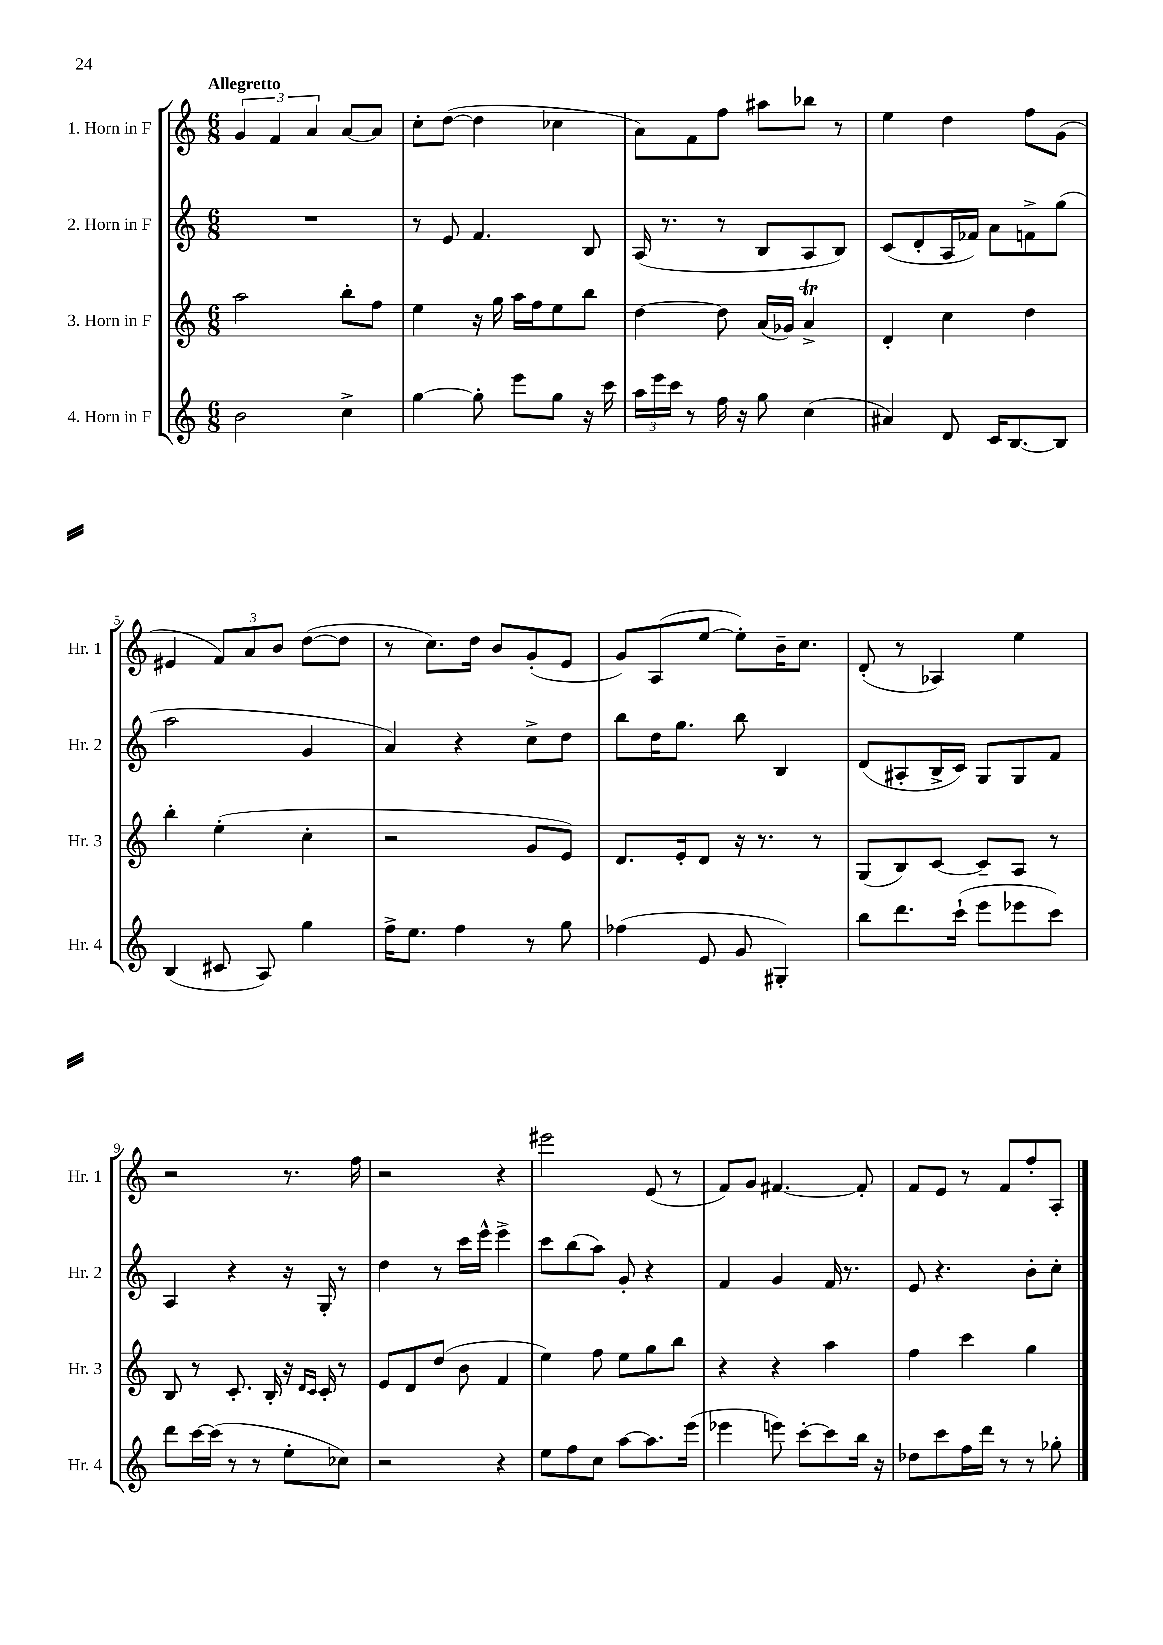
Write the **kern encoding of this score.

**kern	**kern	**kern	**kern
*part4	*part3	*part2	*part1
*staff4	*staff3	*staff2	*staff1
*I"4. Horn in F	*I"3. Horn in F	*I"2. Horn in F	*I"1. Horn in F
*I'Hr. 4	*I'Hr. 3	*I'Hr. 2	*I'Hr. 1
*clefG2	*clefG2	*clefG2	*clefG2
*k[]	*k[]	*k[]	*k[]
*M6/8	*M6/8	*M6/8	*M6/8
=1	=1	=1	=1
!	!	!	!LO:TX:a:B:t=Allegretto
2b\	2aa\	2.r	6g/
.	.	.	6f/
.	.	.	6a/
4cc^\	8bb'\L	.	[8a/L
.	8ff\J	.	8a/J]
=2	=2	=2	=2
[4gg\	4ee\	8r	8cc'\L
.	.	8e/	([8dd\J
8gg'\]	16r	4.f/	4dd\]
.	16gg\	.	.
8eee\L	16aa\LL	.	.
.	16ff\J	.	.
8gg\J	8ee\	.	4cc-X\
16r	8bb\J	8B/	.
16ccc\	.	.	.
=3	=3	=3	=3
24aa\LL	[4dd\	(16A/	8a\L)
24eee\	.	.	.
.	.	8.r	.
24ccc\JJ	.	.	.
8r	.	.	8f\
16ff\	8dd\]	8r	8ff\J
16r	.	.	.
8gg\	(16a/LL	8B/L	8aa#X\L
.	16g-X/JJ)	.	.
(4cc\	4aT^/	8A/	8bb-X\J
.	.	8B/J)	8r
=4	=4	=4	=4
4a#X/)	4d'/	(8c/L	4ee\
.	.	8d'/	.
8d/	4cc\	16A/L	4dd\
.	.	16f-X/JJ)	.
16c/KL	.	8a\L	.
[8.B/	.	.	.
.	4dd\	8fn^\	8ff\L
8B/J]	.	(8gg\J	(8g\J
!!LO:LB:g=z
=5	=5	=5	=5
(4B/	4bb'\	2aa\	4e#X/
8c#X/	(4ee'\	.	12f/L)
.	.	.	12a/
8A/)	.	.	.
.	.	.	12b/J
4gg\	4cc'\	4g/	([8dd\L
.	.	.	8dd\J]
=6	=6	=6	=6
16ff^\KL	2r	4a/)	8r
8.ee\J	.	.	.
.	.	.	8.cc\L)
4ff\	.	4r	.
.	.	.	16dd\Jk
.	.	.	8b/L
8r	8g/L	8cc^\L	(8g'/
8gg\	8e/J)	8dd\J	8e/J
=7	=7	=7	=7
(4ff-X\	8.d/L	8bb\L	8g/L)
.	.	16dd\K	(8A/
.	16e'/k	8.gg\J	.
8e/	8d/J	.	[8ee/J
8g/	16r	8bb\	8ee'\L])
.	8.r	.	.
4G#X'/)	.	4B/	16b~\K
.	.	.	8.cc\J
.	8r	.	.
=8	=8	=8	=8
8bb\L	(8G/L	(8d/L	(8d'/
8.ddd\	8B/)	8A#X'/	8r
.	[8c/J	16B^/L	4A-X/)
(16ccc`\Jk	.	16c/JJ)	.
8eee\L	8c~/L]	8G/L	.
8eee-X\	8A/J	8G/	4ee\
8ccc\J)	8r	8f/J	.
!!LO:LB:g=z
=9	=9	=9	=9
8ddd\L	8B/	4A/	2r
[16ccc\L	8r	.	.
(16ccc\JJ]	.	.	.
8r	8.c'/	4r	.
8r	.	.	.
.	16B'/	.	.
8ee'\L	16r	16r	8.r
.	16qqd/LL	.	.
.	16qqc/JJ	.	.
.	16c'/	16G'/	.
8cc-X\J)	8r	8r	.
.	.	.	16ff\
=10	=10	=10	=10
2r	8e/L	4dd\	2r
.	8d/	.	.
.	(8dd/J	8r	.
.	8b\	16ccc\LL	.
.	.	16eee^^\JJ	.
4r	4f/	4eee^\	4r
=11	=11	=11	=11
8ee\L	4ee\)	8ccc\L	2eee#X\
8ff\	.	(8bb\	.
8cc\J	8ff\	8aa\J)	.
[8aa\L	8ee\L	8g'/	.
8.aa\]	8gg\	4r	(8e/
.	8bb\J	.	8r
(16eee\Jk	.	.	.
=12	=12	=12	=12
4eee-X\	4r	4f/	8f/L)
.	.	.	8g/J
8eeen\)	4r	4g/	[4.f#X/
[8ccc'\L	.	.	.
8ccc\]	4aa\	16f/	.
.	.	8.r	.
16bb\Jk	.	.	8f#'/]
16r	.	.	.
=13	=13	=13	=13
8dd-X\L	4ff\	8e/	8f/L
8ccc\	.	4.r	8e/J
16ff\L	4ccc\	.	8r
16ddd\JJ	.	.	.
8r	.	.	8f/L
8r	4gg\	8b'\L	8ff'/
8gg-X'\	.	8cc'\J	8A'/J
==	==	==	==
*-	*-	*-	*-
